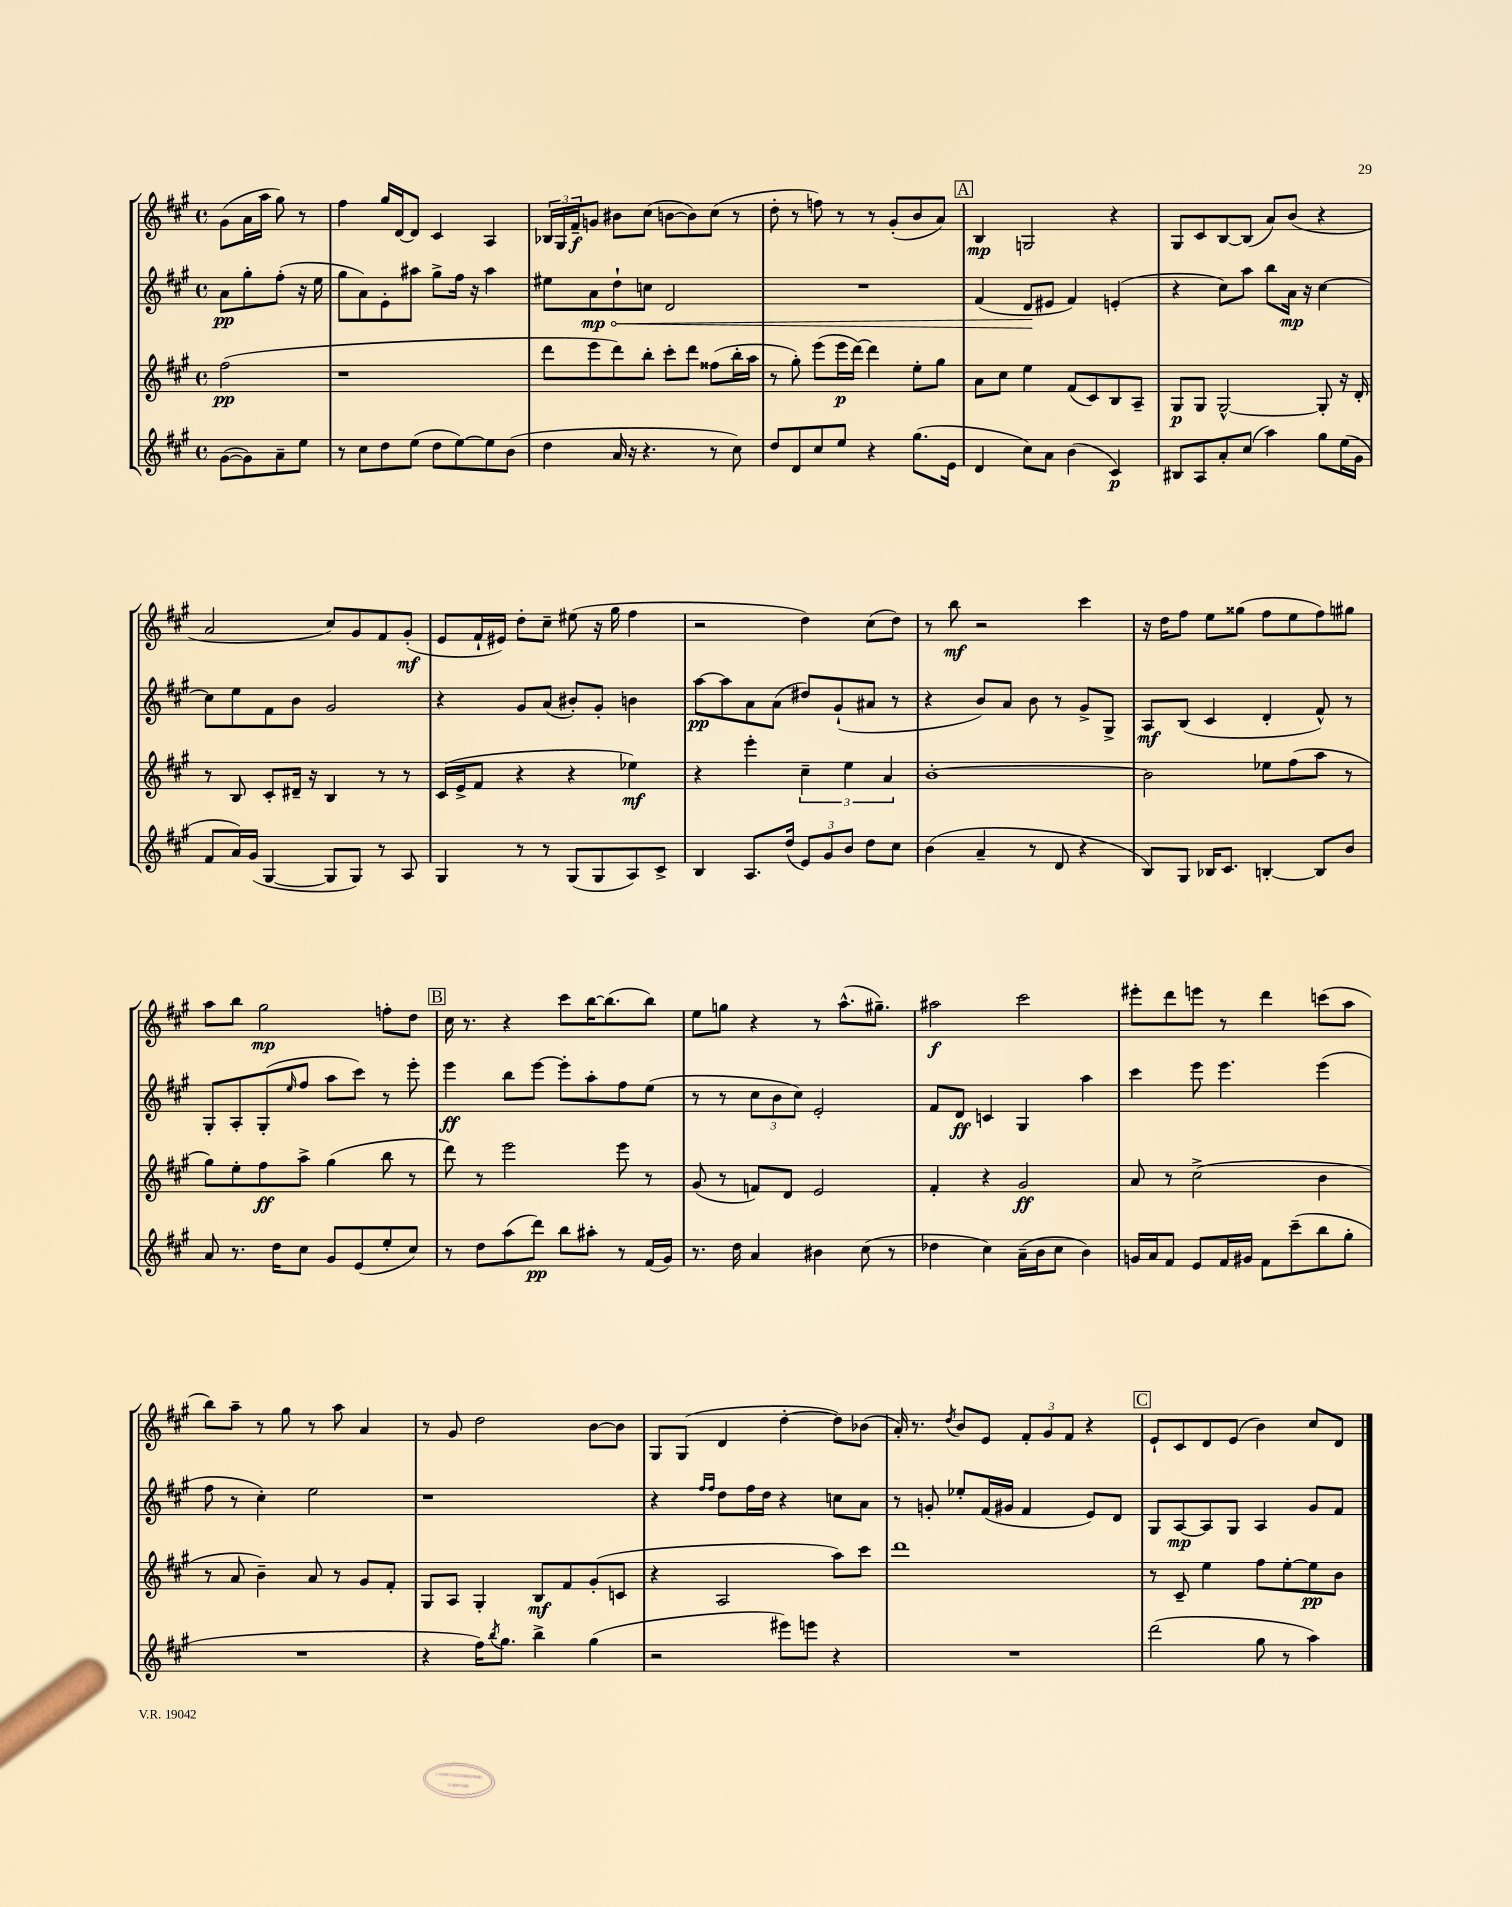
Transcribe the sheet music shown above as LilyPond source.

<<
\new StaffGroup <<
\new Staff = "s0" {
    \clef treble \key a \major \defaultTimeSignature \time 4/4 \partial 2
    gis'8( a'16 a''16 gis''8) r8 |
    fis''4 gis''16 d'16~ d'8 cis'4 a4 |
    \tuplet 3/2 { bes16 gis16 fis'16--\f } g'8 bis'8 cis''8( b'8~ b'8) cis''8( r8 |
    d''8-. r8 f''8) r8 r8 gis'8-.( b'8 a'8) |
    \mark \markup { \box "A" } b4\mp g2 r4 |
    gis8 cis'8 b8~ b8( a'8) b'8( r4 |
    a'2 cis''8) gis'8 fis'8 gis'8-.\mf( |
    e'8 fis'16-! eis'16) d''8-. cis''8-- eis''8( r16 gis''16 fis''4 |
    r2 d''4) cis''8( d''8) |
    r8 b''8\mf r2 cis'''4 |
    r16 d''16 fis''8 e''8 gisis''8( fis''8 e''8 fis''8) gis''8 |
    a''8 b''8 gis''2\mp f''8-. d''8 |
    \mark \markup { \box "B" } cis''16 r8. r4 cis'''8 b''16~ b''8.( b''8) |
    e''8 g''8 r4 r8 a''8.-^( gis''8.--) |
    ais''2\f cis'''2 |
    eis'''8-. d'''8 e'''8 r8 d'''4 c'''8( a''8 |
    b''8) a''8-- r8 gis''8 r8 a''8 a'4 |
    r8 gis'8 d''2 b'8~ b'8 |
    gis8 gis8( d'4 d''4~-. d''8) bes'8( |
    a'16-.) r8. \acciaccatura { d''8 } b'8 e'8 \tuplet 3/2 { fis'8-. gis'8 fis'8 } r4 |
    \mark \markup { \box "C" } e'8-! cis'8 d'8 e'8( b'4) cis''8 d'8 \bar "|." |
}
\new Staff = "s1" {
    \clef treble \key a \major \defaultTimeSignature \time 4/4 \partial 2
    a'8\pp gis''8-. fis''8-.( r16 e''16 |
    gis''8 a'8) e'8-. ais''8 gis''8-> fis''16 r16 ais''4 |
    eis''8 \once \override Hairpin.circled-tip = ##t a'8\mp\< d''8-! c''8 d'2 |
    R1 |
    \mark \markup { \box "A" } fis'4( d'8\! eis'8 fis'4) e'4-.( |
    r4 cis''8) a''8 b''8 a'16\mp r16 cis''4~ |
    cis''8 e''8 fis'8 b'8 gis'2 |
    r4 gis'8 a'8( bis'8-.) gis'8-. b'4 |
    a''8~\pp a''8 a'8 a'8( dis''8) gis'8-!( ais'8 r8 |
    r4 b'8) a'8 b'8 r8 gis'8-> gis8-> |
    a8\mf b8( cis'4 d'4-. fis'8-^) r8 |
    gis8-. a8-. gis8-.( \grace { e''16 } fis''8 a''8 cis'''8) r8 e'''8-. |
    \mark \markup { \box "B" } e'''4\ff b''8 e'''8~ e'''8-. a''8-. fis''8 e''8( |
    r8 r8 \tuplet 3/2 { cis''8 b'8 cis''8) } e'2-. |
    fis'8 d'8\ff c'4 gis4 a''4 |
    cis'''4 e'''8 e'''4. e'''4( |
    fis''8 r8 cis''4-.) e''2 |
    r1 |
    r4 \grace { fis''16 fis''16 } d''8 fis''16 d''16 r4 c''8 a'8 |
    r8 g'8-. ees''8-. fis'16( gis'16 fis'4 e'8) d'8 |
    \mark \markup { \box "C" } gis8 a8~\mp a8 gis8 a4 gis'8 fis'8 \bar "|." |
}
\new Staff = "s2" {
    \clef treble \key a \major \defaultTimeSignature \time 4/4 \partial 2
    fis''2\pp( |
    r1 |
    d'''8 e'''8 d'''8) b''8-. cis'''8-. d'''8 fisis''8( b''16-. a''16 |
    r8 gis''8-.) e'''8( e'''16\p d'''16~) d'''4 e''8-. gis''8 |
    \mark \markup { \box "A" } a'8 cis''8 e''4 fis'8( cis'8) b8 a8-- |
    gis8\p gis8 gis2~-^ gis8-. r16 d'16-. |
    r8 b8 cis'8-. dis'16-- r16 b4 r8 r8 |
    cis'16( e'16-> fis'8 r4 r4 ees''4\mf) |
    r4 e'''4-. \tuplet 3/2 { cis''4-- e''4 a'4 } |
    b'1~-. |
    b'2 ees''8 fis''8( a''8 r8 |
    gis''8) e''8-. fis''8\ff a''8-> gis''4( b''8 r8 |
    \mark \markup { \box "B" } d'''8) r8 e'''2 e'''8 r8 |
    gis'8( r8 f'8) d'8 e'2 |
    fis'4-. r4 gis'2\ff |
    a'8 r8 cis''2->( b'4 |
    r8 a'8 b'4--) a'8 r8 gis'8 fis'8-. |
    gis8 a8 gis4-. b8\mf fis'8 gis'8-.( c'8 |
    r4 a2 a''8) cis'''8 |
    d'''1 |
    \mark \markup { \box "C" } r8 cis'8-- e''4 fis''8 e''8~-. e''8\pp b'8 \bar "|." |
}
\new Staff = "s3" {
    \clef treble \key a \major \defaultTimeSignature \time 4/4 \partial 2
    gis'8~( gis'8) a'8-- e''8 |
    r8 cis''8 d''8 e''8( d''8 e''8~) e''8 b'8( |
    d''4 a'16 r16 r4. r8 cis''8) |
    d''8 d'8 cis''8 e''8 r4 gis''8.( e'16 |
    \mark \markup { \box "A" } d'4 cis''8) a'8 b'4( cis'4\p) |
    bis8 a8 a'8-. cis''8( a''4) gis''8 e''16( gis'16 |
    fis'8 a'16) gis'16( gis4~ gis8 gis8) r8 a8 |
    gis4 r8 r8 gis8( gis8 a8) cis'8-> |
    b4 a8. d''16( \tuplet 3/2 { e'8) gis'8 b'8 } d''8 cis''8 |
    b'4( a'4-- r8 d'8 r4 |
    b8) gis8 bes16 cis'8. b4~-. b8 b'8 |
    a'8 r8. d''16 cis''8 gis'8 e'8( e''8-. cis''8) |
    \mark \markup { \box "B" } r8 d''8 a''8( d'''8\pp) b''8 ais''8-. r8 fis'16( gis'16) |
    r8. d''16 a'4 bis'4 cis''8( r8 |
    des''4 cis''4) a'16--( b'16 cis''8 b'4) |
    g'16 a'16 fis'8 e'8 fis'16 gis'16 fis'8 cis'''8--( b''8 gis''8-. |
    R1 |
    r4 fis''16) \acciaccatura { b''8 } gis''8. b''4-> gis''4( |
    r2 eis'''8) e'''8 r4 |
    R1 |
    \mark \markup { \box "C" } d'''2( gis''8 r8 a''4) \bar "|." |
}
>>
>>
\layout { \context { \Score \remove "Bar_number_engraver" } }
